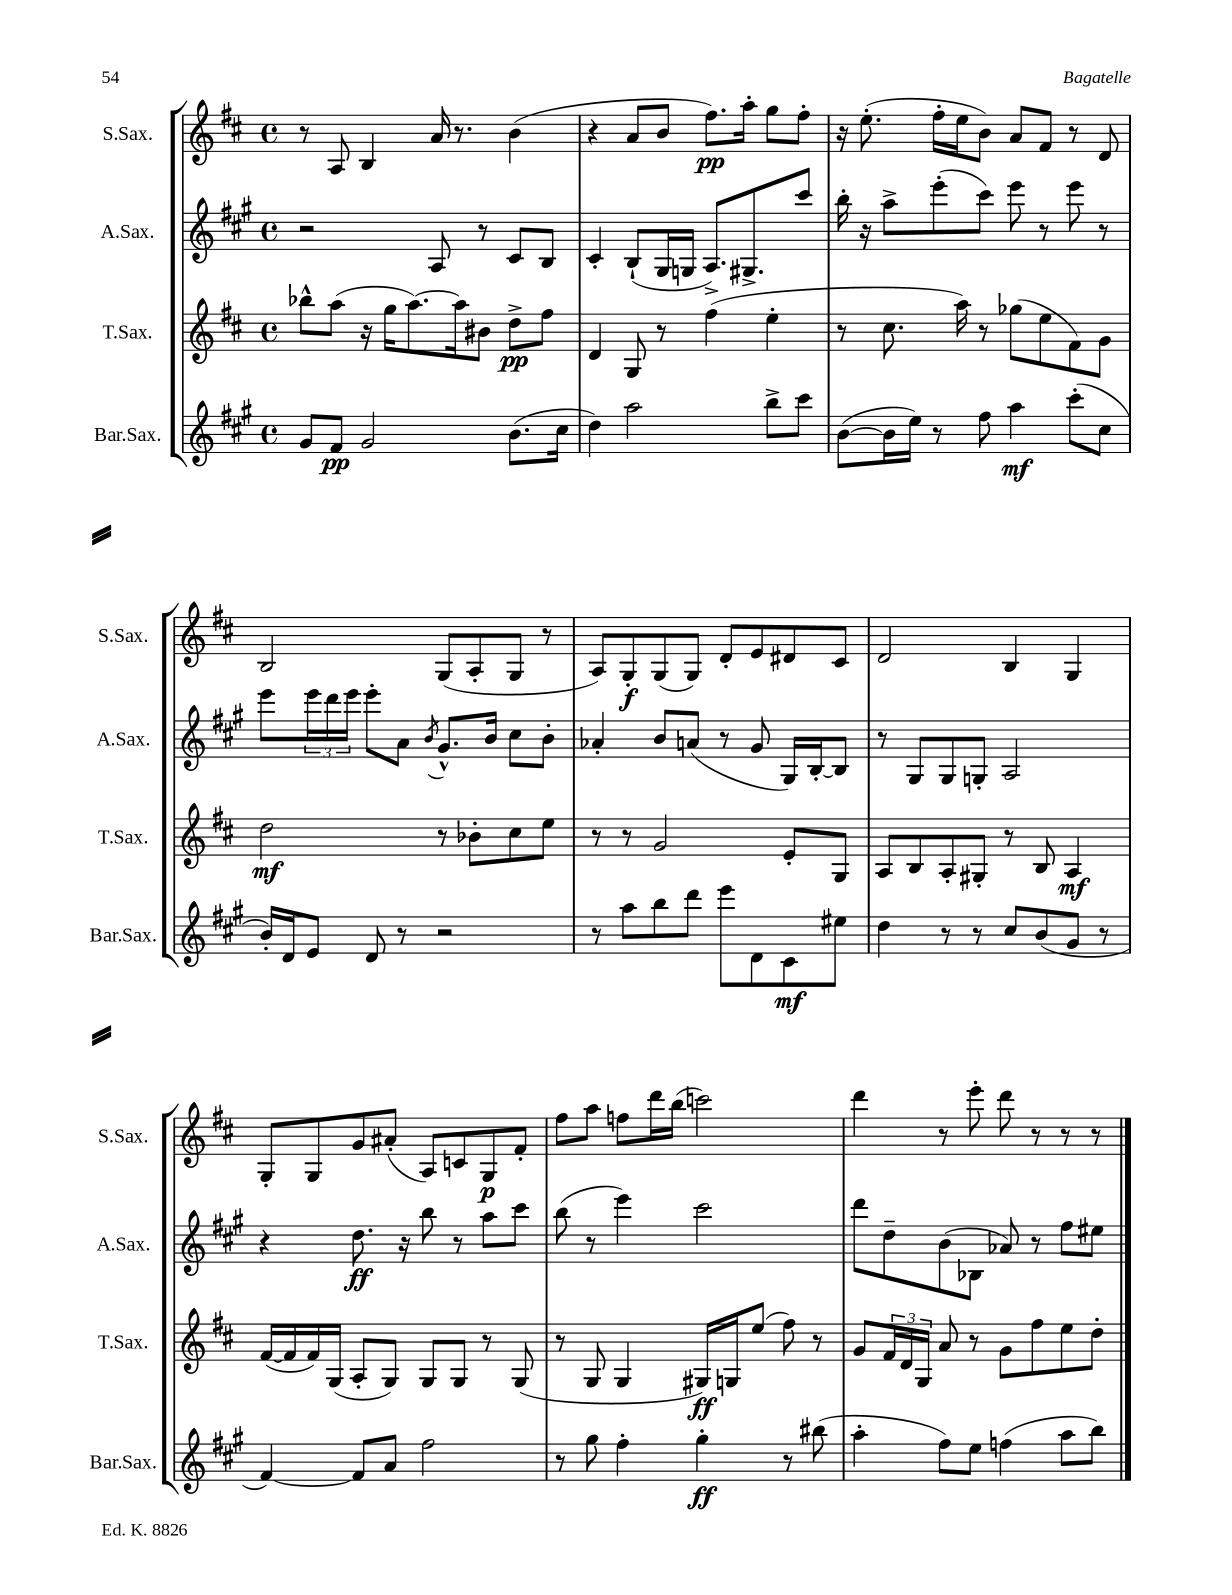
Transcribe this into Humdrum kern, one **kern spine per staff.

**kern	**kern	**kern	**kern
*staff4	*staff3	*staff2	*staff1
*clefG2	*clefG2	*clefG2	*clefG2
*k[f#c#g#]	*k[f#c#]	*k[f#c#g#]	*k[f#c#]
*M4/4	*M4/4	*M4/4	*M4/4
*met(c)	*met(c)	*met(c)	*met(c)
8g#/L	8bb-^^\L	2r	8r
8f#/J	(8aa\J	.	8A/
2g#/	16r	.	4B/
.	16gg\LK	.	.
.	[8.aa\)	.	.
.	.	8A/	16a/
.	16aa\]k	.	8.r
.	8b#\J	8r	.
(8.b\L	8dd^\L	8c#/L	(4b\
.	8ff#\J	8B/J	.
16cc#\Jk	.	.	.
=	=	=	=
4dd\)	4d/	4c#'/	4r
2aa\	8G/	(8B`/L	8a/L
.	8r	16G#/L	8b/J
.	.	16G/JJ	.
.	(4ff#\	8.A^/L)	8.ff#\L)
.	.	8.G#^/	16aa'\Jk
8bb^\L	4ee'\	.	8gg\L
8ccc#\J	.	8ccc#/J	8ff#'\J
=	=	=	=
([8b\L	8r	16bb'\	16r
.	.	16r	(8.ee'\
16b\]L	8.cc#\	8aa^\L	.
16ee\JJ)	.	.	.
8r	.	(8eee'\	16ff#'\LL
.	16aa\)	.	16ee\J
8ff#\	8r	8ccc#\J)	8b\J)
4aa\	(8gg-\L	8eee\	8a/L
.	8ee\	8r	8f#/J
(8ccc#'\L	8f#\)	8eee\	8r
8cc#\J	8g\J	8r	8d/
=	=	=	=
16b'/LL)	2dd\	8eee\L	2B/
16d/J	.	.	.
8e/J	.	24eee\L	.
.	.	24ddd\	.
.	.	24eee\JJ	.
8d/	.	8eee'\L	.
8r	.	8a\J	.
.	.	8qb/	.
2r	8r	8.g#^^/L	(8G/L
.	8b-'\L	.	8A'/
.	.	16b/Jk	.
.	8cc#\	8cc#\L	8G/J
.	8ee\J	8b'\J	8r
=	=	=	=
8r	8r	4a-'/	8A/L)
8aa\L	8r	.	8G'/
8bb\	2g/	8b/L	(8G/
8ddd\J	.	(8a/J	8G/J)
8eee\L	.	8r	8d'/L
8d\	.	8g#/	8e/
8c#\	8e'/L	16G#/LL)	8d#/
.	.	[16B'/J	.
8ee#\J	8G/J	8B/]J	8c#/J
=	=	=	=
4dd\	8A/L	8r	2d/
.	8B/	8G#/L	.
8r	8A'/	8G#/	.
8r	8G#'/J	8G'/J	.
8cc#/L	8r	2A/	4B/
(8b/	8B/	.	.
8g#/J	4A/	.	4G/
8r	.	.	.
=	=	=	=
[4f#/)	([16f#/LL	4r	8G'/L
.	16f#/]	.	.
.	16f#/)	.	8G/
.	(16G/JJ	.	.
8f#/]L	8A'/L	8.dd\	8g/
8a/J	8G/J)	.	(8a#'/J
.	.	16r	.
2ff#\	8G/L	8bb\	8A/L)
.	8G/J	8r	8c/
.	8r	8aa\L	8G/
.	(8G/	8ccc#\J	8f#'/J
=	=	=	=
8r	8r	(8bb\	8ff#\L
8gg#\	8G/	8r	8aa\J
4ff#'\	4G/	4eee\)	8ff\L
.	.	.	16ddd\L
.	.	.	(16bb\JJ
4gg#'\	16G#/LL)	2ccc#\	2ccc\)
.	16G/J	.	.
.	(8ee/J	.	.
8r	8ff#\)	.	.
(8bb#\	8r	.	.
=	=	=	=
4aa'\	8g/L	8ddd\L	4ddd\
.	24f#/L	8dd~\	.
.	24d/	.	.
.	24G/JJ	.	.
8ff#\L)	8a/	(8b\	8r
8ee\J	8r	8B-\J	8eee'\
(4ff\	8g\L	8a-/)	8ddd\
.	8ff#\	8r	8r
8aa\L	8ee\	8ff#\L	8r
8bb\J)	8dd'\J	8ee#\J	8r
==	==	==	==
*-	*-	*-	*-
